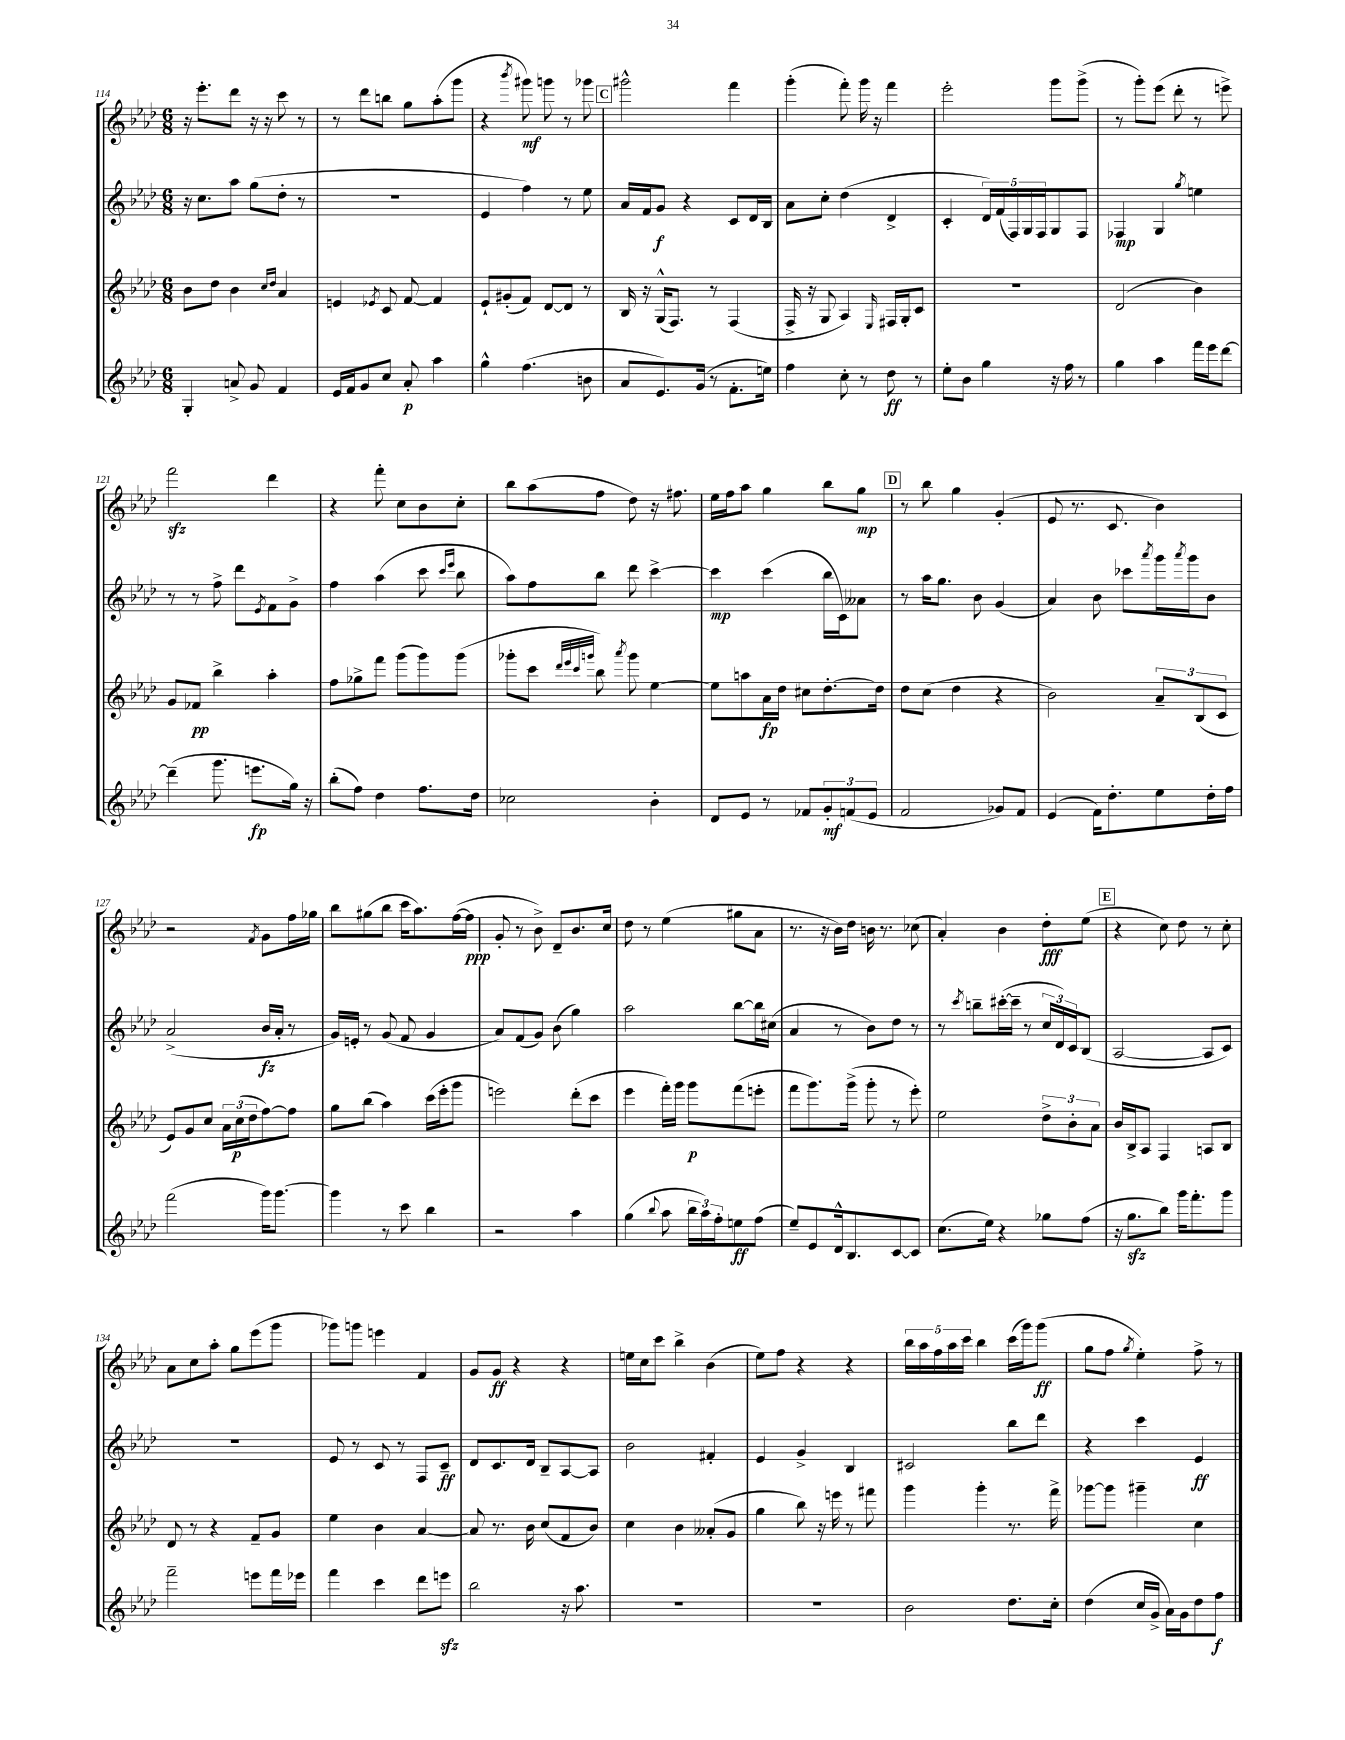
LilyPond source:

<<
\new StaffGroup <<
\new Staff = "s0" {
    \clef treble \key aes \major \numericTimeSignature \time 6/8
    r16 ees'''8.-. des'''8 r16 r16 c'''8 r8 |
    r8 des'''8 b''8 g''8 aes''8-.( g'''8 |
    r4 \acciaccatura { bes'''8 } gis'''8\mf) g'''8 r8 ges'''8 |
    \mark \markup { \box "C" } gis'''2-^ f'''4 |
    g'''4-.( f'''8-.) g'''16 r16 f'''4 |
    ees'''2-. g'''8 g'''8->( |
    r8 g'''8-.) ees'''8( des'''8-. r8 e'''8->) |
    f'''2\sfz des'''4 |
    r4 f'''8-. c''8 bes'8 c''8-. |
    bes''8 aes''8( f''8 des''8) r16 fis''8. |
    ees''16 f''16 aes''8 g''4 bes''8 g''8\mp |
    \mark \markup { \box "D" } r8 bes''8 g''4 g'4-.( |
    ees'8 r8. c'8. bes'4) |
    r2 \acciaccatura { f'8 } g'8 f''16 ges''16 |
    bes''8 gis''8( bes''8 c'''16 aes''8.) f''16~( f''16\ppp |
    g'8-. r8 bes'8->) des'8-- bes'8. c''16 |
    des''8 r8 ees''4( gis''8 aes'8 |
    r8. r16 bes'16) des''16 b'16 r8. ces''8( |
    aes'4-.) bes'4 des''8-.\fff ees''8( |
    \mark \markup { \box "E" } r4 c''8) des''8 r8 c''8-. |
    aes'8 c''8 aes''8-. g''8 ees'''8( g'''8 |
    ges'''8) g'''8 e'''4 f'4 |
    g'8 g'8\ff r4 r4 |
    e''16 c''16 c'''8 bes''4-> bes'4( |
    ees''8) f''8 r4 r4 |
    \tuplet 5/4 { bes''16 aes''16 f''16 aes''16 c'''16 } bes''4 c'''16( g'''16) g'''8\ff( |
    g''8 f''8 \acciaccatura { g''8 } ees''4-.) f''8-> r8 \bar "|." |
}
\new Staff = "s1" {
    \clef treble \key aes \major \numericTimeSignature \time 6/8
    r16 c''8. aes''8 g''8( des''8-. r8 |
    R2. |
    ees'4 f''4) r8 ees''8 |
    \mark \markup { \box "C" } aes'16 f'16 g'8\f r4 c'8 des'16 bes16 |
    aes'8 c''8-. des''4( des'4-> |
    c'4-. \tuplet 5/4 { des'16) f'16( f16) g16 f16 } g8 f8 |
    fes4\mp g4 \acciaccatura { g''8 } e''4 |
    r8 r8 f''8-> des'''8 \acciaccatura { ees'8 } f'8 g'8-> |
    f''4 aes''4( c'''8 \grace { c'''16 ees'''16 } bes''8 |
    aes''8) f''8 bes''8 des'''8 c'''4~-> |
    c'''4\mp c'''4( bes''16 c'16) aeses'8 |
    \mark \markup { \box "D" } r8 aes''16 g''8. bes'8 g'4( |
    aes'4) bes'8 ces'''8 \acciaccatura { aes'''8 } g'''16 \acciaccatura { aes'''8 } g'''16 bes'8 |
    aes'2->( bes'16\fz aes'16-. r8 |
    g'16) e'16-. r8 g'8( f'8 g'4 |
    aes'8) f'8( g'8) bes'8( g''4) |
    aes''2 bes''8~ bes''16 cis''16( |
    aes'4 r8 bes'8) des''8 r8 |
    r8 \acciaccatura { c'''8 } b''8-- cis'''16~-.( cis'''16-- r8 \tuplet 3/2 { c''16 des'16) c'16 } bes8( |
    \mark \markup { \box "E" } aes2~ aes8 c'8) |
    R2. |
    ees'8 r8 c'8 r8 f8 c'8--\ff |
    des'8 c'8. des'16 bes8-- aes8~ aes8 |
    bes'2 fis'4-. |
    ees'4 g'4-> bes4 |
    cis'2 bes''8 des'''8 |
    r4 c'''4 ees'4\ff \bar "|." |
}
\new Staff = "s2" {
    \clef treble \key aes \major \numericTimeSignature \time 6/8
    bes'8 des''8 bes'4 \grace { c''16 des''16 } aes'4 |
    e'4 \acciaccatura { ees'8 } c'8 f'8~ f'4 |
    ees'8-! gis'8-.( f'8) des'8~ des'8 r8 |
    \mark \markup { \box "C" } bes16 r16 g16-^( f8.) r8 f4( |
    f16-> r16 g8 aes4) \grace { ees16 } fis16 g16-. c'8 |
    R2. |
    des'2( bes'4) |
    g'8 fes'8\pp bes''4-> aes''4-. |
    f''8 ges''8-> f'''8 g'''8( g'''8) g'''8( |
    ges'''8-. c'''8 \grace { des'''32 ees'''32 c'''32 g'''32 } bes''8) \acciaccatura { aes'''8 } g'''8 ees''4~ |
    ees''8 a''8 aes'16\fp des''16 cis''8 des''8.~-. des''16 |
    \mark \markup { \box "D" } des''8 c''8( des''4 r4 |
    bes'2) \tuplet 3/2 { aes'8-- bes8( c'8 } |
    ees'8) g'8 c''8 \tuplet 3/2 { aes'16 c''16\p( des''16 } f''8~) f''8 |
    g''8 bes''8( aes''4) c'''16( ees'''16-. g'''8 |
    e'''2) des'''8-.( c'''8 |
    ees'''4 f'''16-.) g'''16 g'''8\p f'''8( e'''8-. |
    f'''8 g'''8.) g'''16->( g'''8-. r8 ees'''8-.) |
    ees''2 \tuplet 3/2 { des''8-> bes'8-. aes'8 } |
    \mark \markup { \box "E" } bes'16 bes16-> aes8 f4 a8 bes8 |
    des'8 r8 r4 f'8-- g'8 |
    ees''4 bes'4 aes'4~ |
    aes'8 r8. bes'16 c''8( f'8 bes'8) |
    c''4 bes'4 aeses'8-.( g'8 |
    g''4 bes''8) r16 e'''16 r8 fis'''8 |
    g'''4 g'''4-. r8. f'''16-> |
    ges'''8~ ges'''8 gis'''4-- c''4 \bar "|." |
}
\new Staff = "s3" {
    \clef treble \key aes \major \numericTimeSignature \time 6/8
    g4-. a'8-> g'8 f'4 |
    ees'16 f'16 g'8 c''8 aes'8-.\p aes''4 |
    g''4-^ f''4.( b'8 |
    \mark \markup { \box "C" } aes'8 ees'8.) g'16( r8 f'8.-. e''16) |
    f''4 c''8-. r8 des''8\ff r8 |
    ees''8-. bes'8 g''4 r16 f''16 r8 |
    g''4 aes''4 f'''16 ees'''16 des'''8~ |
    des'''4--( g'''8. e'''8.\fp g''16) r16 |
    bes''8-.( f''8) des''4 f''8. des''16 |
    ces''2 bes'4-. |
    des'8 ees'8 r8 fes'8 \tuplet 3/2 { g'8-.\mf f'8( ees'8 } |
    \mark \markup { \box "D" } f'2 ges'8) f'8 |
    ees'4( f'16) des''8.-. ees''8 des''16-. f''16 |
    f'''2( g'''16) g'''8.~ |
    g'''4 r8 c'''8 bes''4 |
    r2 aes''4 |
    g''4( \appoggiatura { bes''8 } aes''8 \tuplet 3/2 { bes''16 aes''16) f''16-. } e''8\ff f''8( |
    ees''8--) ees'8 des'16-^ bes8. c'8~ c'8 |
    c''8.( ees''16) r4 ges''8 f''8( |
    \mark \markup { \box "E" } r16 g''8.\sfz bes''8) g'''16 f'''8.-. g'''8 |
    f'''2-- e'''8 f'''16 ees'''16 |
    f'''4 c'''4 des'''8 e'''8\sfz |
    bes''2 r16 aes''8. |
    R2. |
    R2. |
    bes'2 des''8. c''16-. |
    des''4( c''16 g'16-> aes'16) g'16 des''8 f''8\f \bar "|." |
}
>>
>>
\layout { \context { \Score currentBarNumber = #114 } }
